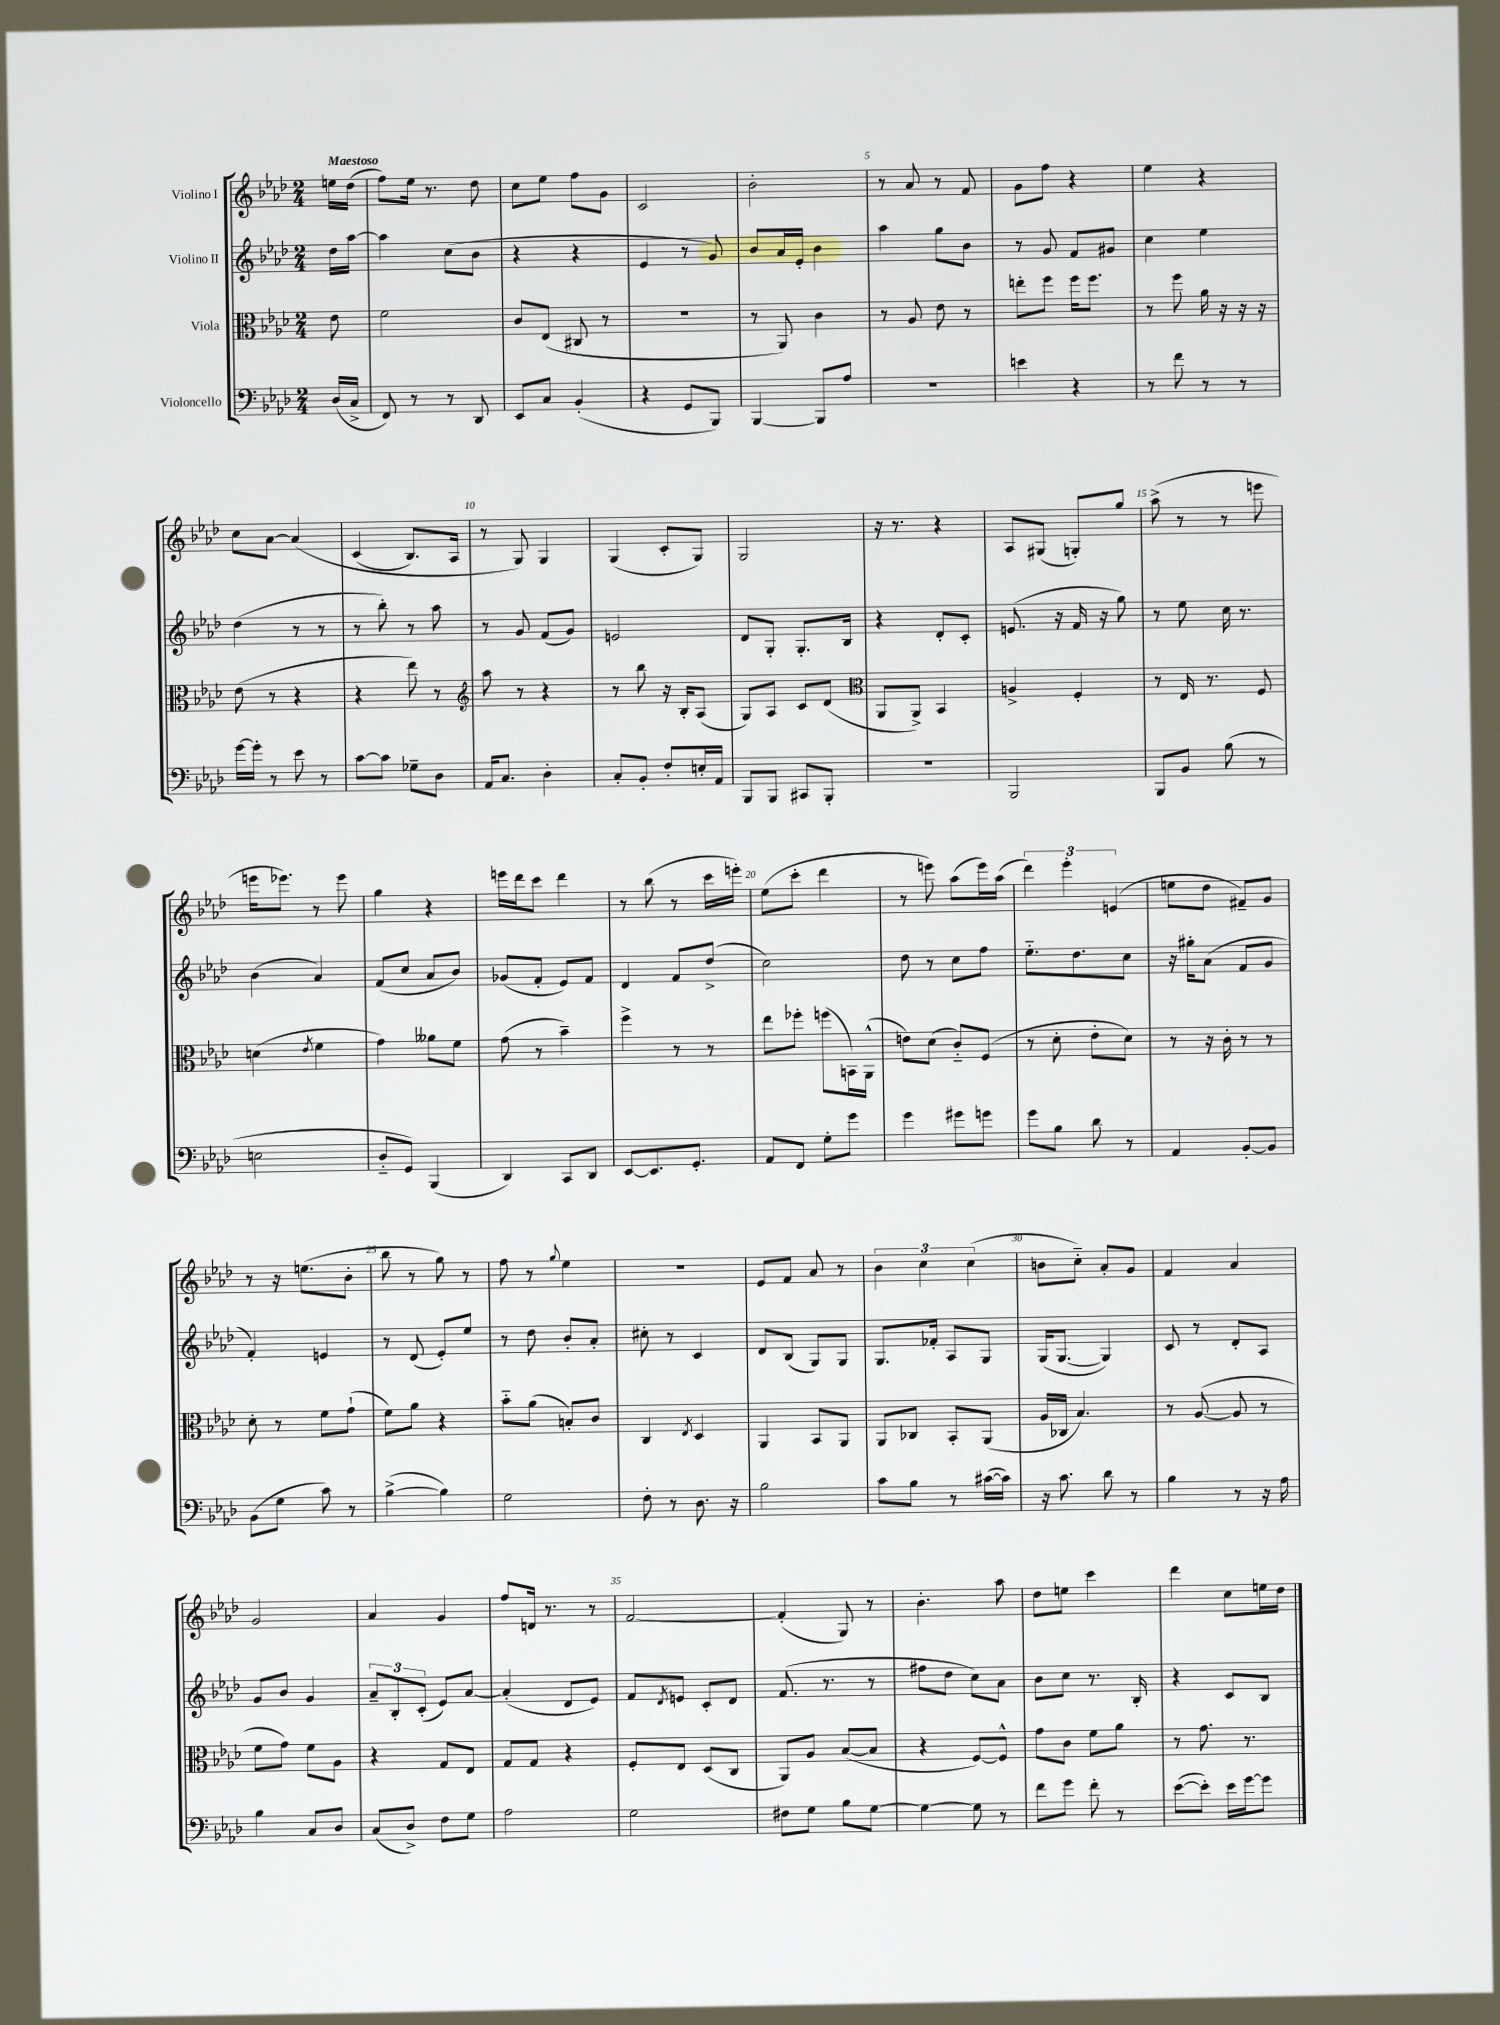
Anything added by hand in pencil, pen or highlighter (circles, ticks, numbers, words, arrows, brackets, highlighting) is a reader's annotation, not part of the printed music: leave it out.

**kern	**kern	**kern	**kern
*staff4	*staff3	*staff2	*staff1
*clefF4	*clefC3	*clefG2	*clefG2
*k[b-e-a-d-]	*k[b-e-a-d-]	*k[b-e-a-d-]	*k[b-e-a-d-]
*M2/4	*M2/4	*M2/4	*M2/4
(16D-/LL	8e-\	16dd-\LL	16ee\LL
16C^/JJ	.	[16aa-\JJ	(16dd-\JJ
=	=	=	=
8FF/)	2f\	4aa-\]	8ff\L)
8r	.	.	16ee-\Jk
.	.	.	8.r
8r	.	(8cc\L	.
8DD-/	.	8b-\J	8dd-\
=	=	=	=
8EE-/L	8c/L	4r	8cc\L
8C/J	(8E-/J	.	8ee-\J
(4BB-'/	8C#/	4r	8ff\L
.	8r	.	8g\J
=	=	=	=
4r	2r	4e-/	2c/
8GG/L	.	8r	.
8BBB-/J)	.	8g/)	.
=	=	=	=
[4BBB-/	8r	8b-/L	2b-'\
.	8AA-/)	16a-/L	.
.	.	16e-'/JJ	.
8BBB-/]L	4c\	4b-\	.
8A-/J	.	.	.
=	=	=	=
2r	8r	4aa-\	8r
.	8A-/	.	8a-/
.	8e-\	8gg\L	8r
.	8r	8b-\J	8f/
=	=	=	=
4e\	8ee'\L	8r	8g\L
.	8ff\J	8g/	8ff\J
4r	16ff\LK	8f/L	4r
.	8.ff\J	.	.
.	.	8g#/J	.
=	=	=	=
8r	8r	4cc\	4ee-\
8f\	8ff\	.	.
8r	16a-\	4ee-\	4r
.	16r	.	.
8r	16r	.	.
.	16r	.	.
=	=	=	=
[16g\LL	(8e-\	(4dd-\	8cc\L
16g'\]JJ	.	.	.
8r	8r	.	[8a-\J
8e-\	4r	8r	&(4a-/]
8r	.	8r	.
=	=	=	=
[8c\L	4r	8r	(4c/
8c\]J	.	8bb-'\)	.
8G-~\L	8ee-\)	8r	8.B-/L)
8D-\J	8r	8aa-\	.
.	.	.	16A-/Jk
=	=	=	=
*	*clefG2	*	*
16AA-/LK	8aa-\	8r	8r
8.C/J	.	.	.
.	8r	8g/	8G/&)
4D-'\	4r	(8f/L	4G/
.	.	8g/J)	.
=	=	=	=
8C'/L	8r	2e/	(4G/
8BB-'/J	8bb-\	.	.
8F'/L	16r	.	8c'/L
.	16B-'/LK	.	.
16E'/L	(8A-/J	.	8G/J)
16AA-/JJ	.	.	.
=	=	=	=
8BBB-/L	8G/L)	8d-/L	2G/
8BBB-/J	8A-/J	8G'/J	.
8CC#/L	8c/L	8.G'/L	.
8BBB-'/J	(8d-/J	.	.
.	.	16B-/Jk	.
=	=	=	=
*	*clefC3	*	*
2r	8AA-/L	4r	16r
.	.	.	8.r
.	8AA-^/J)	.	.
.	4BB-/	8d-'/L	4r
.	.	8c'/J	.
=	=	=	=
2BBB-/	4A^/	(8.e/	8A-/L
.	.	.	(8G#/J
.	.	16r	.
.	4F'/	16f/	8G'/L)
.	.	16r	.
.	.	8gg\)	8gg/J
=	=	=	=
8BBB-/L	8r	8r	(8aa-^\
8BB-/J	16E-/	8ee-\	8r
.	8.r	.	.
(8B-\	.	16cc\	8r
.	.	8.r	.
8r	8F/	.	8eee\
=	=	=	=
2E\	(4d\	(4b-\	16eee\LK
.	.	.	8.eee-\J)
.	8qe-/	.	.
.	4f\	4a-/)	8r
.	.	.	8eee-\
=	=	=	=
8D-'~/L	4g\)	(8f/L	4gg\
8GG/J)	.	8cc/J	.
(4BBB-/	8a--\L	8a-/L	4r
.	8f\J	8b-/J)	.
=	=	=	=
4DD-/)	(8g\	(8g-/L	16eee\LL
.	.	.	16ddd-\J
.	8r	8f'/J	8ccc\J
8CC/L	4b-~\)	8e-/L)	4ddd-\
8DD-/J	.	8f/J	.
=	=	=	=
[8EE-/L	4ff^\	4d-/	8r
8.EE-/]	.	.	(8bb-\
.	8r	8f/L	8r
8.GG'/J	.	.	.
.	8r	(8dd-^/J	16ccc\LL
.	.	.	16eee'\JJ)
=	=	=	=
8AA-/L	8ee-\L	2cc\)	(8ee-\L
8FF/J	8ff-'\J	.	8ccc'\J
8G'\L	(8ff\L	.	4ddd-\
8g\J	16BB\L)	.	.
.	(16AA-^^\JJ	.	.
=	=	=	=
4g\	8e\L)	8dd-\	8r
.	(8d-\J	8r	8eee\)
8g#\L	8c'~/L)	8cc\L	(8aa-\L
8g\J	(8F/J	8ff\J	16eee\L)
.	.	.	(16aa-\JJ
=	=	=	=
8g\L	8r	8.ee-'~\L	6ddd-\)
8B-\J	8d-'\	.	.
.	.	.	6eee-'\
.	.	8.dd-\	.
8d-\	8e-'\L	.	.
.	.	.	(6e/
8r	8d-\J)	8cc\J	.
=	=	=	=
4AA-/	8r	16r	8ee\L
.	.	16gg#'\LK	.
.	16r	(8a-\J	8dd-\J
.	16c'\	.	.
[8BB-'/L	8r	8f/L	8f#~/L)
8BB-/]J	8r	8g/J	8g/J
=	=	=	=
(8BB-\L	8d-'\	4f'/)	8r
8G\J	8r	.	16r
.	.	.	(8.ee\L
8c\)	8f\L	4e/	.
8r	(8g`\J	.	8b-'\J
=	=	=	=
([4B-^\	8f\L)	8r	8bb-\
.	8a-\J	(8d-/	8r
4B-\])	4r	8e-'/L)	8gg\)
.	.	8ee-/J	8r
=	=	=	=
2G\	8b-'~\L	8r	8ff\
.	(8a-\J	8dd-\	8r
.	.	.	8qqgg/
.	8B'/L)	8b-'/L	4ee-\
.	8c/J	8a-'/J	.
=	=	=	=
8F'\	4C/	8cc#'\	2r
8r	.	8r	.
.	8qE-/	.	.
8.D-\	4D-/	4c/	.
16r	.	.	.
=	=	=	=
2B-\	4AA-/	8d-/L	8e-/L
.	.	(8B-/J	8f/J
.	8BB-/L	8G/L)	8a-/
.	8AA-/J	8G/J	8r
=	=	=	=
8c\L	8AA-/L	8.G/L	6b-\
8B-\J	8C-/J	.	.
.	.	.	6cc\
.	.	16f-'/Jk	.
8r	8BB-'/L	8A-/L	.
.	.	.	(6cc\
([16c#\LL	(8AA-/J	8G/J	.
16c#\]JJ)	.	.	.
=	=	=	=
16r	16A-/LL	(16G/LK	8b\L
8.c\	16C-/JJ	[8.G/J	.
.	4.B-/)	.	8cc'~\J)
8d-\	.	4G/])	8a-'/L
8r	.	.	8g/J
=	=	=	=
4B-\	8r	8c/	4f/
.	([8A-/	8r	.
8r	8A-/]	8d-'/L	4a-/
16r	8r	8A-/J	.
16A-\	.	.	.
=	=	=	=
4B-\	8f\L	8g/L	2g/
.	8g\J)	8b-/J	.
8C/L	8f\L	4g/	.
8D-/J	8A-\J	.	.
=	=	=	=
(8C/L	4r	12a-~/L	4a-/
.	.	12B-'/	.
8D-^/J)	.	.	.
.	.	(12c'/J	.
8F\L	8G/L	8e-/L)	4g/
8G\J	8E-/J	[8a-/J	.
=	=	=	=
2A-\	8G/L	(4a-'/]	8ff/L
.	8G/J	.	16d/Jk
.	.	.	8.r
.	4r	8d-/L	.
.	.	8e-/J)	8r
=	=	=	=
2G\	8F'/L	8f/L	[2f/
.	.	8qd-/	.
.	8E-/J	8e/J	.
.	(8D-/L	8c'/L	.
.	8C/J	8d-/J	.
=	=	=	=
8F#\L	8AA-/L)	(8.f/	(4f'/]
8G\J	8A-/J	.	.
.	.	8.r	.
8B-\L	([8B-/L	.	8G/)
[8G\J	8B-/]J	8r	8r
=	=	=	=
4G\_	4r	8ff#\L	4.b-'\
.	.	8dd-\J	.
8G\]	[8F/L)	8cc\L)	.
8r	8F^^/]J	8a-\J	8aa-\
=	=	=	=
8f\L	8g\L	8b-\L	8dd-\L
8g\J	8c\J	8cc\J	8ee\J
8f'\	8f\L	8.r	4ccc\
8r	8a-\J	.	.
.	.	16B-'/	.
=	=	=	=
([8e-\L	8r	4r	4ddd-\
8e-'\]J)	8.g\	.	.
16e-\LL	.	8c/L	8cc\L
[16g\J	8.r	.	.
8g\]J	.	8B-/J	16ee\L
.	.	.	16dd-\JJ
==	==	==	==
*-	*-	*-	*-
